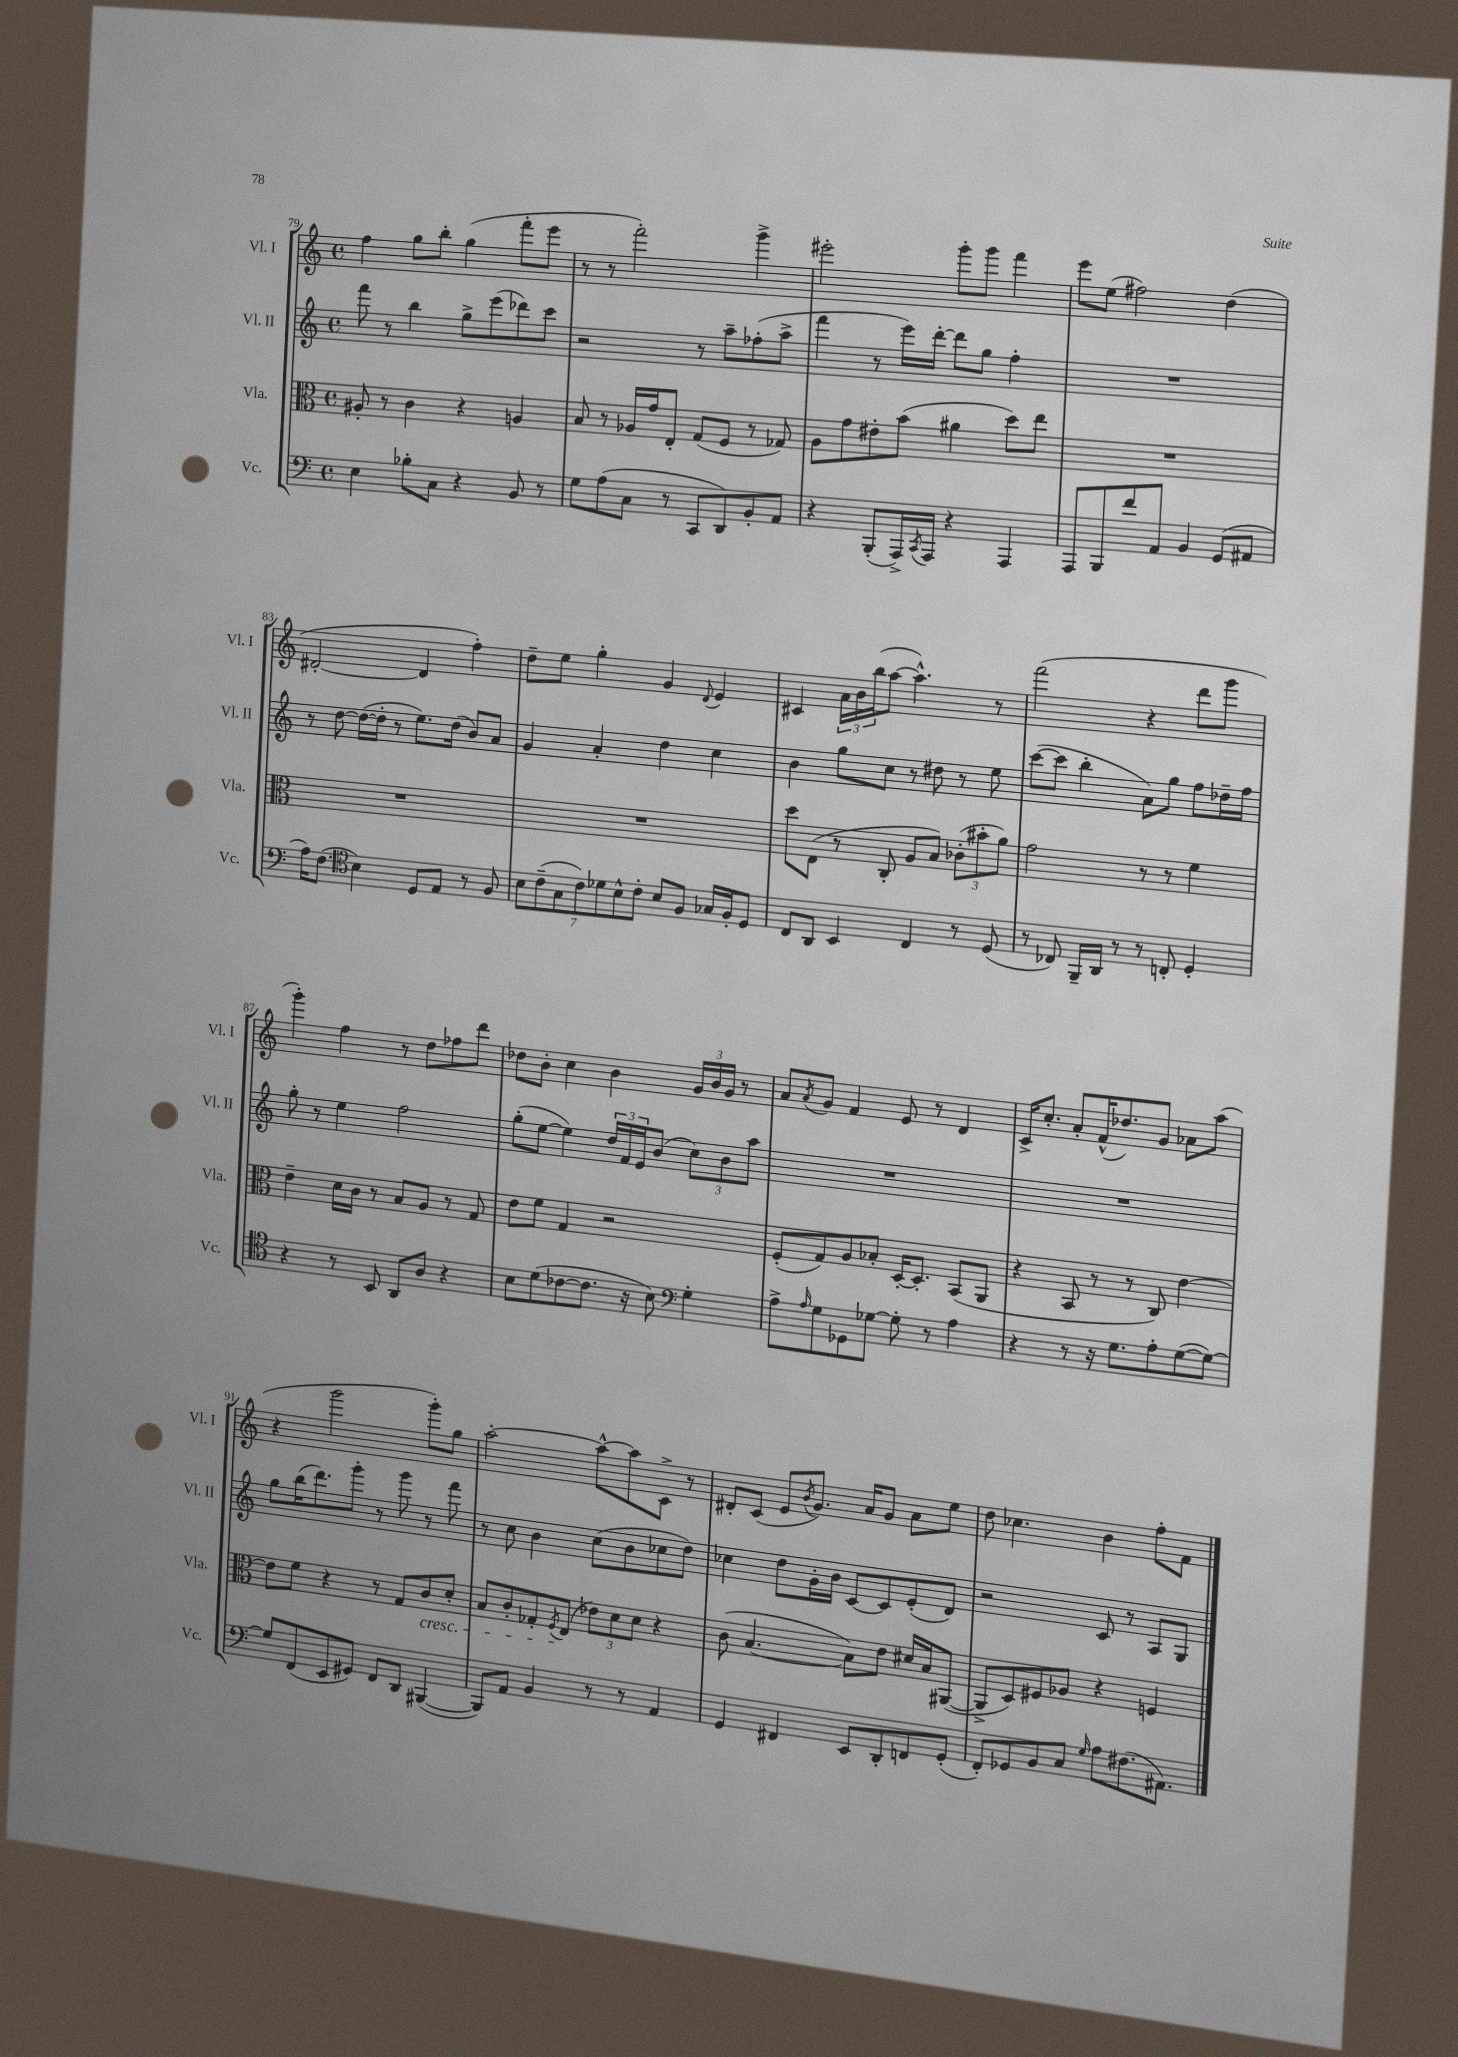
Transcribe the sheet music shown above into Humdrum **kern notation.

**kern	**kern	**kern	**kern
*staff4	*staff3	*staff2	*staff1
*clefF4	*clefC3	*clefG2	*clefG2
*k[]	*k[]	*k[]	*k[]
*M4/4	*M4/4	*M4/4	*M4/4
*met(c)	*met(c)	*met(c)	*met(c)
4E	8A#'	8fff	4ff
.	8r	8r	.
8B-'	4c	4bb	8gg
8C	.	.	8bb'
4r	4r	8gg^	(4gg
.	.	(8eee	.
8BB	4A	8ddd-)	8fff'
8r	.	8ccc	8eee
=	=	=	=
8G	8B	2r	8r
(8A	8r	.	8r
8C	16A-	.	2fff')
.	16g	.	.
8r	8E'	.	.
8CC	(8G	8r	.
8DD)	8F	8aa~	.
8BB'	8r	(8ff-'	4ggg^
8AA	8G-)	8aa^	.
=	=	=	=
4r	8A	4fff	2eee#'
.	8g	.	.
(8BBB'	8e#'	8r	.
16AAA^)	(8b	16eee)	.
8qCC	.	.	.
16AAA	.	[16ddd'	.
4r	4a#	8ddd]	8ggg'
.	.	8gg	8ggg
4AAA	8dd)	4ff'	4fff
.	8ee	.	.
=	=	=	=
8AAA	1r	1r	8eee
8BBB	.	.	(8ee
8f	.	.	2ff#)
8AA	.	.	.
4BB	.	.	.
(8GG	.	.	(4dd
8AA#	.	.	.
=	=	=	=
16A)	1r	8r	[2d#'
(8.F	.	.	.
.	.	[8dd	.
*clefC4	*	*	*
4B)	.	(16dd_	.
.	.	16dd']	.
.	.	8r	.
8D	.	8.ee)	4d#]
8E	.	.	.
.	.	(16dd	.
8r	.	8b)	4ff')
8F	.	8a	.
=	=	=	=
14B	1r	4g	8dd~
(14c~	.	.	.
.	.	.	8ee
14G	.	.	.
14c)	.	.	.
.	.	4a'	4gg'
14d-	.	.	.
14B^^	.	.	.
14c'	.	.	.
8B	.	4dd	4g
8F	.	.	.
.	.	.	8qqd
16G-	.	4cc	4e
16F'	.	.	.
8D	.	.	.
=	=	=	=
8C	8dd	4b	4c#
8AA	(8E	.	.
4BB	8r	8gg	24a
.	.	.	24b
.	.	.	(24bb
.	8C'	8cc	[8aa
4C	8A	8r	4.aa^^])
.	8B)	8dd#	.
8r	(12c-'	8r	.
.	12b#'	.	.
(8D	.	8ee	8r
.	12a)	.	.
=	=	=	=
8r	2g	([8ccc	(2fff
8C-)	.	8ccc]	.
16FF~	.	4bb'	.
16AA	.	.	.
8r	.	.	.
8r	8r	8a)	4r
8C'	8r	8gg	.
4D'	4f	8ff	8ddd
.	.	16dd-~	8ggg
.	.	16ff	.
=	=	=	=
4r	4e~	8gg'	4ggg')
.	.	8r	.
8r	16d	4ee	4ff
.	16c	.	.
8BB	8r	.	.
8AA	8B	2ff	8r
8A	8A	.	8dd
4r	8r	.	8ff-
.	8G	.	8ddd
=	=	=	=
8B	8e	(8gg'	8dd-
(8d	8f	[8ee	8b'
[8c-	4G	4ee])	4cc
8.c-]	.	.	.
.	2r	24dd	4b
.	.	24f	.
16r	.	.	.
.	.	24e	.
8B)	.	(8b	.
*clefF4	*	*	*
4G'	.	12cc)	24g
.	.	.	24b
.	.	12b	24g
.	.	.	8r
.	.	12aa	.
=	=	=	=
8A^	(8F'	1r	8a
16qqA	.	.	8qa
8G	8G)	.	8g
8GG-	8A	.	4f
[8G-	8B-'	.	.
8G-']	[16D'	.	8e
.	8.D']	.	.
8r	.	.	8r
4A	(8BB	.	4d
.	8AA	.	.
=	=	=	=
4r	4r	1r	16c^
.	.	.	8.cc'
8r	8BB	.	8a'
16r	8r	.	(16f^^
8.G	.	.	8.dd-)
.	8r	.	.
8A'	8C)	.	8g
([8G	[4e	.	8a-
8G_)	.	.	(8aa
=	=	=	=
8G]	8e]	8gg	4r
(8FF	8f	(16bb	.
.	.	8.ddd)	.
8EE	4r	.	2ggg
8GG#)	.	8ggg'	.
8FF	8r	8r	.
8DD	8G	8ggg	.
([4BBB#	8c	8r	8ggg')
.	8d'	8fff	8gg
=	=	=	=
8BBB#])	8B	8r	[2aa'
8AA	8c'	8cc	.
4BB	8G-'	4b	.
.	8qF	.	.
.	(8E	.	.
8r	12e-)	(8cc	8aa^^_
.	12d	.	.
8r	.	8b	8aa]
.	12d	.	.
4AA	4r	8cc-	8c^
.	.	8dd)	8r
=	=	=	=
4GG	(8c	4cc-	8d#'
.	[4.B	.	(8c
4FF#	.	8dd	8e
.	.	.	8qb
.	.	16g'	8.g)
.	.	16b	.
8EE	8B])	[8c	.
.	.	.	16a
8DD'	8e	8c]	8g
8FF	16d#	(8e'	8a
.	16B	.	.
(8GG'	([8AA#	8d)	8ee
=	=	=	=
8FF')	8AA#^]	2r	8dd
8GG-	8D)	.	4.cc-
8BB	8F#	.	.
8C	8A-	.	.
16qqG	.	.	.
8A	4r	8c	4b
(8.F#	.	8r	.
.	4F	8A	8ff'
8.AA#)	.	.	.
.	.	8G	8f
==	==	==	==
*-	*-	*-	*-
